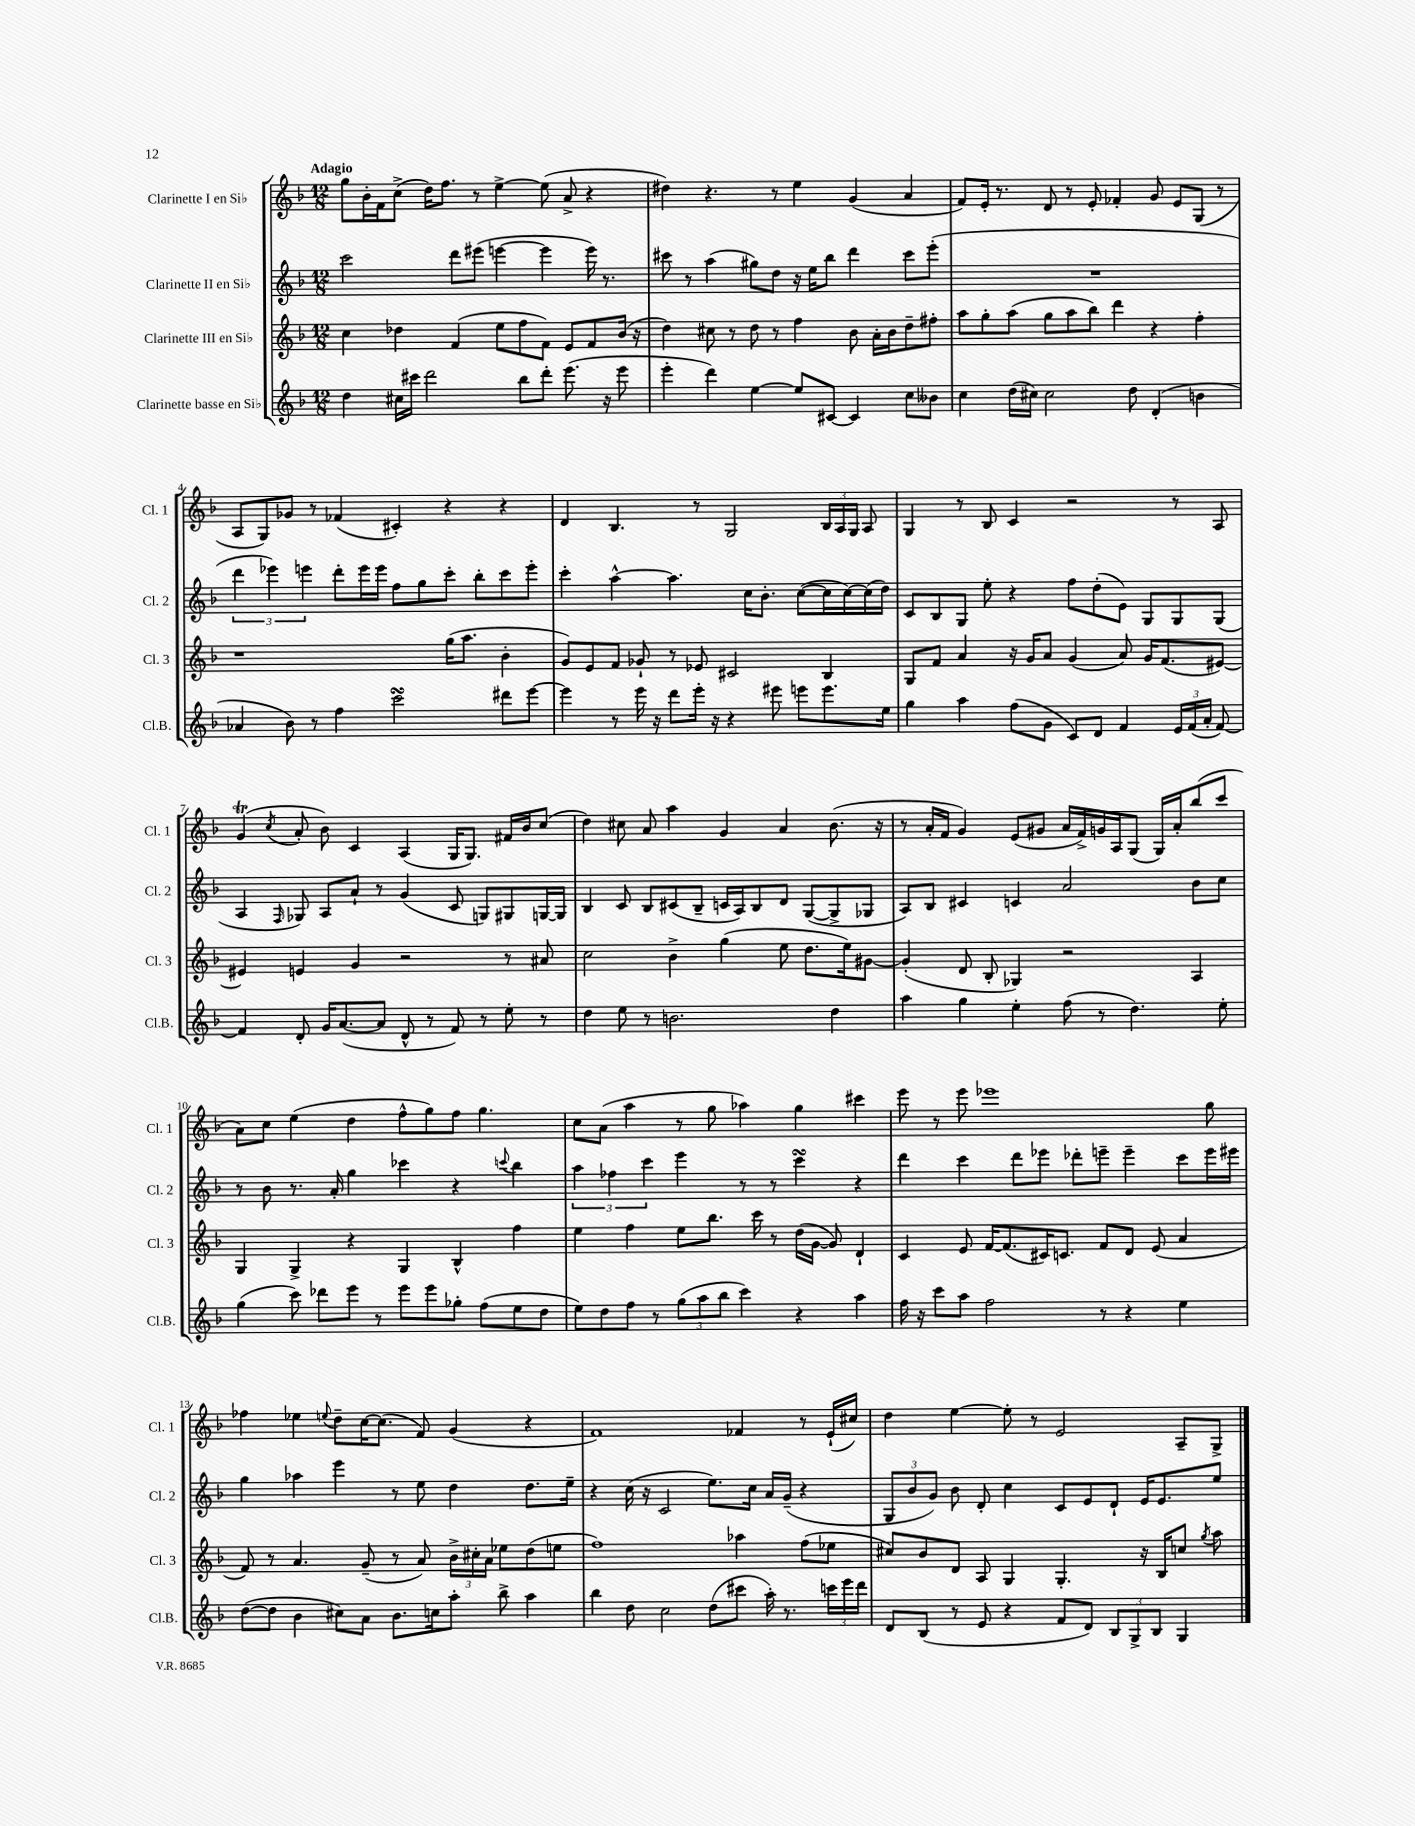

**kern	**kern	**kern	**kern
*part4	*part3	*part2	*part1
*staff4	*staff3	*staff2	*staff1
*I"Clarinette basse en Si♭	*I"Clarinette III en Si♭	*I"Clarinette II en Si♭	*I"Clarinette I en Si♭
*I'Cl.B.	*I'Cl. 3	*I'Cl. 2	*I'Cl. 1
*clefG2	*clefG2	*clefG2	*clefG2
*k[b-]	*k[b-]	*k[b-]	*k[b-]
*M12/8	*M12/8	*M12/8	*M12/8
=1	=1	=1	=1
!	!	!	!LO:TX:a:B:t=Adagio
4dd\	4cc\	2ccc\	8gg\L
.	.	.	16b-'\L
.	.	.	16f\J
16cc#X\LL	4dd-X\	.	(8cc^\J
16ccc#X\JJ	.	.	.
2ddd\	.	.	16dd\KL)
.	.	.	8.ff\J
.	(4f/	8ddd\L	.
.	.	(8eee#X\J	8r
.	8ee\L	[4eeen\	[4ee^\
8bb-\L	8ff\	.	.
8ddd'\J	8f\J)	4eee\]	(8ee\]
(8.eee\	8e/L	.	8a^/
.	8f/	16eee\)	4r
16r	.	8.r	.
8eee\	(16b-/Jk	.	.
.	16r	.	.
=2	=2	=2	=2
4eee'\	4dd\)	8ccc#X\	4dd#X\)
.	.	8r	.
4ddd\)	8cc#X\	(4aa\	4.r
.	8r	.	.
[4ee\	8dd\	8gg#X\L)	.
.	8r	8dd\J	8r
8ee/L]	4ff\	16r	4ee\
.	.	16ee\KL	.
[8c#X/J	.	8bb-\J	.
4c#/]	8b-\	4ddd\	(4g/
.	16a'\LL	.	.
.	16b-\J	.	.
8cc\L	8dd~\	8ccc#\L	4a/
8b--X\J	8ff#X'\J	(8eee'\J	.
=3	=3	=3	=3
4cc\	8aa\L	1.r	8f/L)
.	8gg'\	.	16e'/Jk
.	.	.	8.r
(16dd\LL	(8aa\J	.	.
16cc#X\JJ)	.	.	.
2cc#\	8gg\L	.	8d/
.	8aa\	.	8r
.	8bb-\J)	.	8e'/
.	4ddd\	.	4f-X'/
8dd\	.	.	.
(4d'/	4r	.	8g/
.	.	.	8e/L
4bn\	4ff'\	.	(8G/J
.	.	.	8r
!!LO:LB:g=z
=4	=4	=4	=4
4a-X/	1r	6ddd\	8A/L
.	.	.	8G/)
.	.	6eee-X\)	.
8b-\)	.	.	8g-X/J
.	.	6eeen\	.
8r	.	.	8r
4ff\	.	8ddd'\L	(4f-X/
.	.	16eee\L	.
.	.	16eee\JJ	.
2cccsSSS\	.	8ff\L	4c#X'/)
.	.	8gg\	.
.	(16gg\KL	8ccc'\J	4r
.	8.aa\J	.	.
.	.	8bb-'\L	.
8ddd#X\L	4b-'\	8ccc\	4r
[8eee\J	.	8eee'\J	.
=5	=5	=5	=5
4eee\]	8g/L)	4ccc'\	4d/
.	8e/	.	.
8r	8f/J	[4aa^^\	4.B-/
16eee\	8g-X`/	.	.
16r	.	.	.
8ddd\L	8r	4.aa\]	.
16eee'\Jk	8e-X/	.	8r
16r	.	.	.
4r	2c#X/	.	2G/
.	.	16cc\KL	.
.	.	8.b-'\J	.
8eee#X\	.	.	.
8eeen\L	.	([8cc\L	.
8.eee\	4B-/	16cc\L]	24B-/LL
.	.	.	24A/
.	.	[16cc\)	.
.	.	.	24G/JJ
.	.	(16cc\]	8A/
16ee\Jk	.	16dd\JJ)	.
=6	=6	=6	=6
4gg\	8G/L	8c/L	4G/
.	8f/J	8B-/	.
4aa\	4a/	8G/J	8r
.	.	8ee'\	8B-/
(8ff\L	16r	4r	4c/
.	16g/KL	.	.
8g\J	8a/J	.	.
8c/L)	(4g/	8ff\L	2r
8d/J	.	(8dd'\	.
4f/	8a/)	8e\J)	.
.	16g/KL	8G/L	.
.	(8.f/	.	.
24e/LL	.	8G/	8r
(24f/	.	.	.
24a'/JJ	.	.	.
[8f/)	[8e#X/J)	(8G/J	8A/
!!LO:LB:g=z
=7	=7	=7	=7
4f/]	4e#X/]	4A/	(4gT/
.	.	16qqF/	8qcc/
8d'/	4en/	8G-X/)	8a'/
16g/KL	.	8A/L	8b-\)
([8.a/	.	.	.
.	4g/	8a`/J	4c/
8a/J]	.	8r	.
8d^^/	2r	(4g/	(4A/
8r	.	.	.
8f/)	.	8c/	16G/KL
.	.	.	8.G/J)
8r	.	8Gn/L)	.
8ee'\	8r	8G#X/	16f#X/LL
.	.	.	16b-/J
8r	8a#X/	[16Gn/L	(8cc/J
.	.	16G/JJ]	.
=8	=8	=8	=8
4dd\	2cc\	4B-/	4dd\)
8ee\	.	8c/	8cc#X\
8r	.	8B-/L	8a/
2.bn\	4b-^\	(8c#X/	4aa\
.	.	8B-~/J	.
.	(4gg\	16cn/LL	4g/
.	.	16A/J)	.
.	.	8B-/	.
.	8ee\	8d/J	4a/
.	8.dd\L	([8G/L	.
4dd\	.	8G^/]	(8.b-\
.	16ee\k)	.	.
.	[8g#X\J	8G-X/J	.
.	.	.	16r
=9	=9	=9	=9
4aa\	(4g#'/]	8A/L)	8r
.	.	8B-/J	16a'/LL
.	.	.	16f/JJ
4gg\	8d/	4c#X/	4g/)
.	8B-'/	.	.
4ee'\	4G-X/)	4cn/	(8e/L
.	.	.	8g#X/J
(8ff\	2r	2a/	16a/LL
.	.	.	16f^/)
8r	.	.	16gn/
.	.	.	16A/J
4.dd\)	.	.	(8G/J
.	.	.	16G/LL)
.	.	.	16a'/J
.	4A/	8b-\L	(8bb-/
8ee'\	.	8cc\J	8ccc/J
!!LO:LB:g=z
=10	=10	=10	=10
(4gg\	4G/	8r	8a\L)
.	.	8b-\	8cc\J
8ccc\)	4G^/	8.r	(4ee\
8ddd-X\L	.	.	.
.	.	16a'/	.
8eee\J	4r	4gg\	4dd\
8r	.	.	.
8eee\L	4G/	4ccc-X\	8ff^^\L
8eee\	.	.	8gg\)
8gg-X'\J	4B-^^/	4r	8ff\J
(8ff\L	.	.	4.gg\
.	.	8qqcccn/	.
8ee\	4ff\	4bb-\	.
8dd\J	.	.	.
=11	=11	=11	=11
8ee\L)	4ee\	6aa\	8cc\L
8dd\	.	.	(8a\J
.	.	6ff-X\	.
8ff\J	4ff\	.	4aa\
.	.	6ccc\	.
8r	.	.	.
(12gg\L	8ee\L	4eee\	8r
12aa\	.	.	.
.	8.bb-\J	.	8gg\
12bb-\J	.	.	.
4ccc\)	.	8r	4aa-X\)
.	16ccc\	.	.
.	8r	8r	.
4r	(16dd\LL	4cccsSSS\	4gg\
.	[16g\JJ	.	.
.	8g/])	.	.
4aa\	4d`/	4r	4ccc#X\
=12	=12	=12	=12
16ff\	4c/	4ddd\	8eee\
16r	.	.	.
8ccc\L	.	.	8r
8aa\J	8e/	4ccc\	8eee\
2ff\	[16f/KL	.	1eee-X
.	(8.f/]	.	.
.	.	8ddd\L	.
.	16c#X/K)	8eee-X\J	.
.	8.cn/J	.	.
.	.	8ddd-X'\L	.
8r	8f/L	8eeen~\J	.
4r	8d/J	4eee~\	.
.	(8e/	.	.
4ee\	4a/	8ccc\L	.
.	.	16eee\L	8gg\
.	.	16eee#X\JJ	.
!!LO:LB:g=z
=13	=13	=13	=13
([8dd\L	8f/)	4gg\	4ff-X\
8dd\J]	8r	.	.
4b-\	4.a/	4aa-X\	4ee-X\
.	.	.	8qqeen/
8cc#X\L)	.	4eee\	8dd~\L
8a\J	(8g~/	.	[16cc\K
.	.	.	(8.cc\J]
8.b-\L	8r	8r	.
.	8a/)	8ee\	8f/)
16ccn\k	.	.	.
8aa'\J	24b-^\LL	4dd\	(4g/
.	24cc#X'\	.	.
.	24a\JJ	.	.
8bb-^\	8ee-X\L	.	.
4aa\	(8dd\	8.dd\L	4r
.	8een\J	.	.
.	.	16ee~\Jk	.
=14	=14	=14	=14
4bb-\	1ff)	4r	1f)
8dd\	.	(16cc\	.
.	.	16r	.
2cc\	.	2c/	.
(8dd\L	.	8.ee\L)	.
8ccc#X\J	4aa-X\	.	4f-X/
.	.	16cc\Jk	.
16aa'\)	.	16a/LL	.
8.r	.	(16g~/JJ	.
.	(8ff\L	4r	8r
24cccn\LL	8ee-X\J	.	(16e`/LL
24eee\	.	.	.
.	.	.	16cc#X/JJ)
24ddd\JJ	.	.	.
=15	=15	=15	=15
8d/L	8cc#X/L)	12G/L	4dd\
.	.	12b-/	.
(8B-/J	8b-/	.	.
.	.	12g/J)	.
8r	8d/J	8b-\	[4ee\
8e/	8A/	8d'/	.
4r	4G/	4cc\	8ee'\]
.	.	.	8r
8f/L	4.G'/	8c/L	2e/
8d/J)	.	8e/	.
12B-/L	.	8d`/J	.
12G^/	.	.	.
.	16r	16e/KL	.
12B-/J	.	.	.
.	16B-/KL	8.e/	.
4G/	8ccn/J	.	8A~/L
.	8qgg/	.	.
.	8aa\	8ee/J	8G^/J
==	==	==	==
*-	*-	*-	*-
